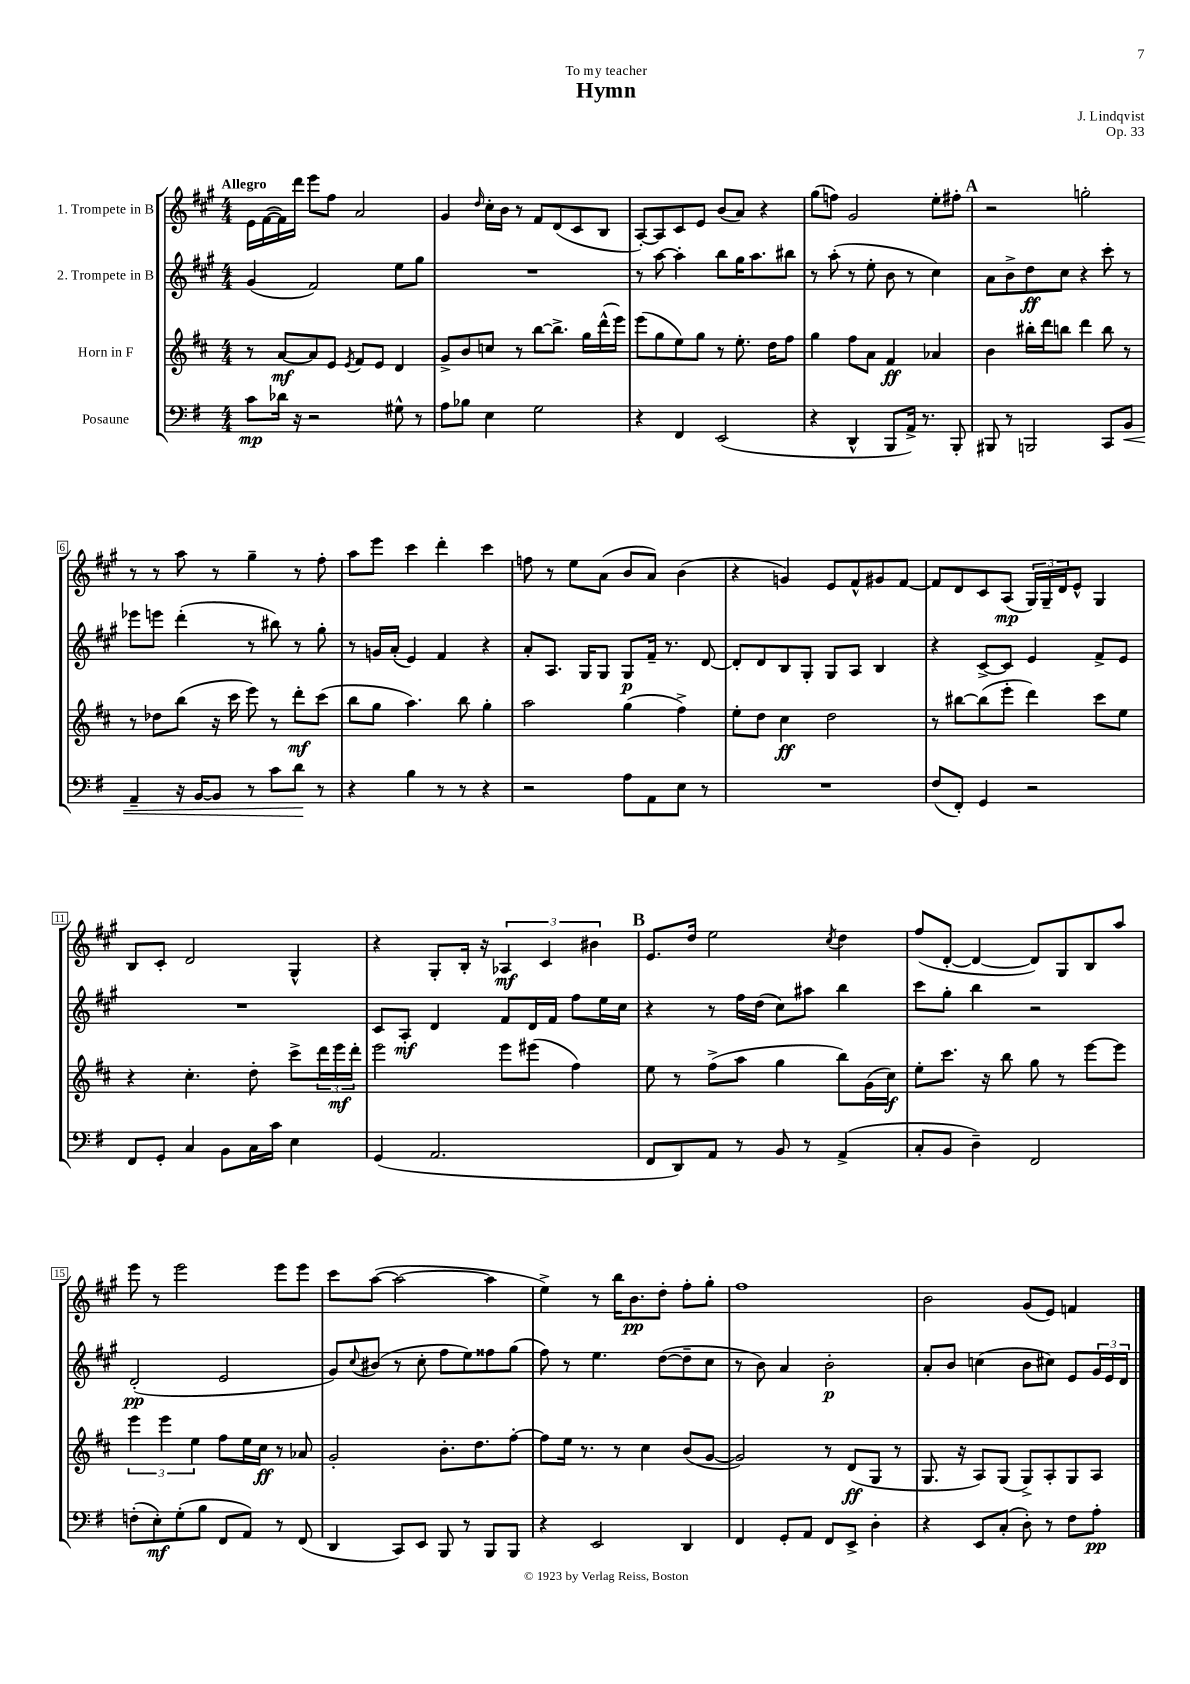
\header { title = "Hymn" composer = "J. Lindqvist" dedication = "To my teacher" opus = "Op. 33" }
<<
\new StaffGroup <<
\new Staff = "s0" \with { instrumentName = "1. Trompete in B" } {
    \clef treble \key a \major \numericTimeSignature \time 4/4 \tempo "Allegro"
    e'16 fis'16~( fis'16) d'''16 e'''8 fis''8 a'2 |
    gis'4 \grace { d''16 } cis''16-. b'16 r8 fis'8 d'8( cis'8 b8 |
    a8~-.) a8 cis'8 e'8 b'8( a'8) r4 |
    gis''8( f''8) gis'2 e''8-. fis''8-. |
    \mark \markup { \bold "A" } r2 g''2-. |
    r8 r8 a''8 r8 gis''4-- r8 fis''8-. |
    a''8 e'''8 cis'''4 d'''4-. cis'''4 |
    f''8 r8 e''8 a'8( b'8 a'8) b'4( |
    r4 g'4) e'8 fis'8-^ gis'8 fis'8~ |
    fis'8 d'8 cis'8 a8\mp( \tuplet 3/2 { gis16) gis16-- d'16 } e'8-^ gis4 |
    b8 cis'8-. d'2 gis4-^ |
    r4 gis8-. b16-. r16 \tuplet 3/2 { aes4\mf cis'4 bis'4 } |
    \mark \markup { \bold "B" } e'8. d''16 e''2 \acciaccatura { cis''8 } d''4 |
    fis''8( d'8~-. d'4~ d'8) gis8 b8 a''8 |
    e'''8 r8 e'''2 e'''8 e'''8 |
    cis'''8 a''8~( a''2~ a''4 |
    e''4->) r8 b''16 b'8.\pp d''8-. fis''8-. gis''8-. |
    fis''1 |
    b'2 gis'8( e'8) f'4 \bar "|." |
}
\new Staff = "s1" \with { instrumentName = "2. Trompete in B" } {
    \clef treble \key a \major \numericTimeSignature \time 4/4
    gis'4( fis'2) e''8 gis''8 |
    R1 |
    r8 a''8~ a''4-. b''8 gis''16 a''8. bis''8 |
    r8 a''8-.( r8 e''8-. b'8 r8 cis''4) |
    \mark \markup { \bold "A" } a'8 b'8-> d''8\ff cis''8 r4 cis'''8-. r8 |
    ees'''8 e'''8 d'''4-.( r8 bis''8) r8 gis''8-. |
    r8 g'16 a'16-.( e'4) fis'4 r4 |
    a'8-. a8. gis16 gis8 gis8\p fis'16-- r8. d'8~ |
    d'8-. d'8 b8 gis8-. gis8 a8 b4 |
    r4 cis'8~-> cis'8 e'4 fis'8-> e'8 |
    R1 |
    cis'8 a8-.\mf d'4 fis'8 d'16 fis'16 fis''8 e''16 cis''16 |
    \mark \markup { \bold "B" } r4 r8 fis''16 d''16( cis''8) ais''8 b''4 |
    cis'''8 gis''8-. b''4 r2 |
    d'2-.\pp( e'2 |
    gis'8) \appoggiatura { cis''8 } bis'8( r8 cis''8-. fis''8 e''8) fisis''8 gis''8( |
    fis''8) r8 e''4. d''8~( d''8-- cis''8 |
    r8 b'8) a'4 b'2-.\p |
    a'8-. b'8 c''4( b'8 cis''8) e'8 \tuplet 3/2 { gis'16 e'16 d'16 } \bar "|." |
}
\new Staff = "s2" \with { instrumentName = "Horn in F" } {
    \clef treble \key d \major \numericTimeSignature \time 4/4
    r8 a'8~\mf a'8 e'8 \acciaccatura { e'8 } fis'8 e'8 d'4 |
    g'8-> b'8 c''8 r8 b''8~ b''8.-> g''16 d'''16-^( e'''16) |
    e'''8( g''8 e''8) g''8 r8 e''8.-. d''16 fis''8 |
    g''4 fis''8 a'8 fis'4\ff aes'4 |
    \mark \markup { \bold "A" } b'4 bis''16-. d'''16 b''8 d'''4 b''8 r8 |
    r8 des''8 b''8( r16 cis'''16 e'''8) r8 d'''8-.\mf cis'''8( |
    b''8 g''8 a''4.) b''8 g''4-. |
    a''2 g''4( fis''4->) |
    e''8-. d''8 cis''4\ff d''2 |
    r8 bis''8~ bis''8( e'''8-. d'''4) cis'''8 e''8 |
    r4 cis''4.-. d''8-. cis'''8-> \tuplet 3/2 { d'''16 e'''16\mf d'''16-. } |
    e'''2 e'''8 eis'''8( fis''4) |
    \mark \markup { \bold "B" } e''8 r8 fis''8->( a''8 g''4 b''8) g'16( cis''16\f) |
    e''8-. cis'''8. r16 b''8 g''8 r8 e'''8~ e'''8 |
    \tuplet 3/2 { e'''4 e'''4 e''4 } fis''8 e''16 cis''16\ff r8 aes'8 |
    g'2-. b'8.-. d''8. fis''8~-. |
    fis''8 e''16 r8. r8 cis''4 b'8( g'8~ |
    g'2) r8 d'8\ff( g8 r8 |
    g8. r16 a8) g8( g8->) a8-. g8 a8 \bar "|." |
}
\new Staff = "s3" \with { instrumentName = "Posaune" } {
    \clef bass \key g \major \numericTimeSignature \time 4/4
    c'8\mp des'16 r16 r2 gis8-^ r8 |
    a8 bes8 e4 g2 |
    r4 fis,4 e,2( |
    r4 d,4-^ b,,8 a,16->) r8. b,,8-. |
    \mark \markup { \bold "A" } bis,,8 r8 b,,2 c,8 b,8\< |
    a,4-- r16 b,16~ b,8 r8 c'8 d'8\! r8 |
    r4 b4 r8 r8 r4 |
    r2 a8 a,8 e8 r8 |
    R1 |
    fis8( fis,8-.) g,4 r2 |
    fis,8 g,8-. c4 b,8 c16 c'16 e4 |
    g,4( a,2. |
    \mark \markup { \bold "B" } fis,8 d,8) a,8 r8 b,8 r8 a,4->( |
    c8-. b,8 d4--) fis,2 |
    f8-.( e8-.\mf) g8-.( b8 fis,8 a,8) r8 fis,8( |
    d,4 c,8) e,8 b,,8 r8 b,,8 b,,8 |
    r4 e,2 d,4 |
    fis,4 g,8-. a,8 fis,8 e,8-> d4-. |
    r4 e,8 c8-.( d8-.) r8 fis8 a8-.\pp \bar "|." |
}
>>
>>
\layout { \context { \Score \override BarNumber.stencil = #(make-stencil-boxer 0.1 0.3 ly:text-interface::print) } }
